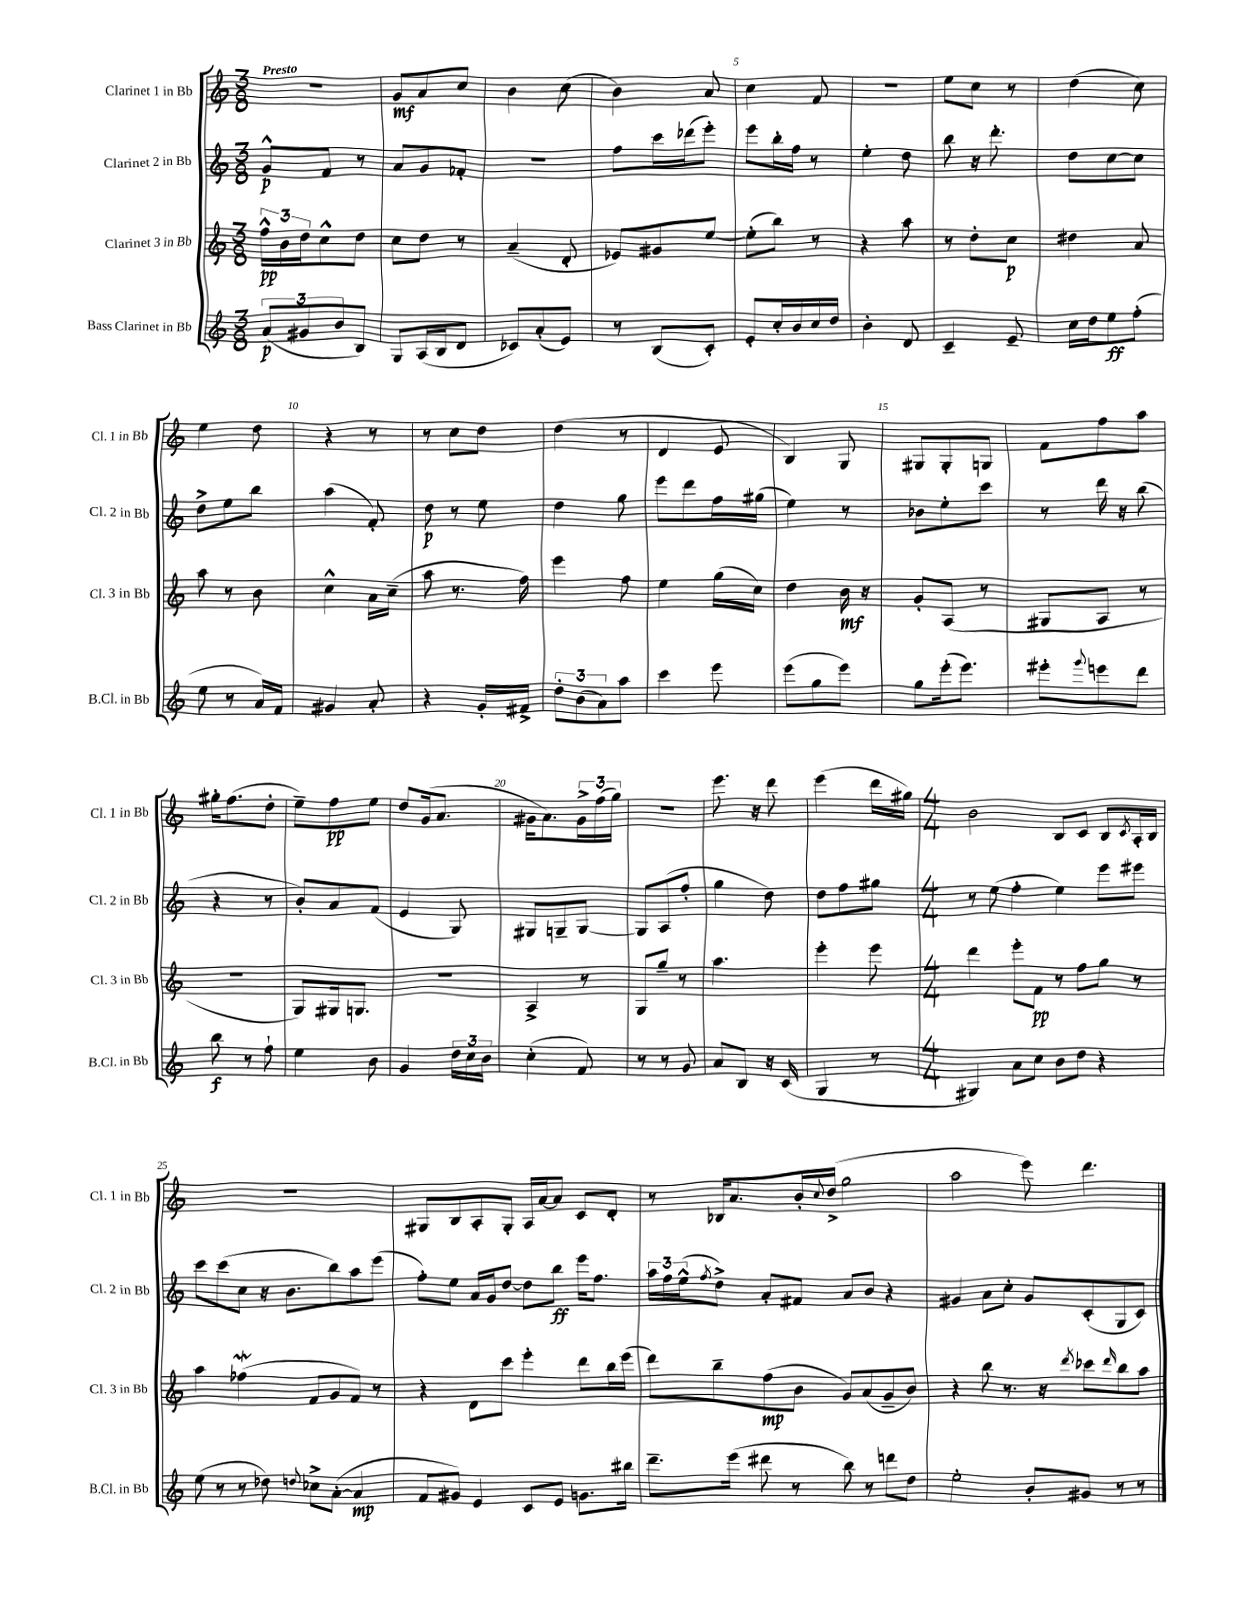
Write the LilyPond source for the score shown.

<<
\new StaffGroup <<
\new Staff = "s0" \with { instrumentName = "Clarinet 1 in Bb" shortInstrumentName = "Cl. 1 in Bb" } {
    \clef treble \key c \major \numericTimeSignature \time 3/8 \tempo "Presto"
    R4. |
    g'8\mf a'8 c''8 |
    b'4 c''8( |
    b'4) a'8 |
    c''4 f'8 |
    R4. |
    e''8 c''8 r8 |
    d''4( c''8) |
    e''4 d''8 |
    r4 r8 |
    r8 c''8 d''8 |
    d''4( r8 |
    d'4 e'8 |
    b4) g8 |
    gis8 gis8-. g8 |
    f'8 f''8 a''8 |
    gis''16-. f''8.( d''8-. |
    e''8--) f''8\pp e''8 |
    d''8 g'16( a'8. |
    gis'16 a'8.) \tuplet 3/2 { gis'16-> f''16( g''16) } |
    R4. |
    e'''8. r16 d'''8 |
    e'''4( d'''16 gis''16) |
    \numericTimeSignature \time 4/4 b'2 b8 c'8 b8 \acciaccatura { c'8 } a16-. b16 |
    R1 |
    gis8 b8 a8-. gis8-. a16 a'16~ a'8 c'8 d'8-. |
    r8 bes16 a'8. b'16-. \appoggiatura { c''8 } d''16->( g''2 |
    a''2 e'''8) d'''4. \bar "|." |
}
\new Staff = "s1" \with { instrumentName = "Clarinet 2 in Bb" shortInstrumentName = "Cl. 2 in Bb" } {
    \clef treble \key c \major \numericTimeSignature \time 3/8
    g'8-^\p f'8 r8 |
    a'8 g'8 fes'8-. |
    R4. |
    f''8 c'''16 des'''16( e'''8-.) |
    e'''8 b''16-. f''16 r8 |
    e''4-. d''8 |
    b''8 r16 d'''8.-. |
    d''8 c''8~ c''8 |
    d''8-> e''8 b''8 |
    a''4( f'8-.) |
    d''8\p r8 e''8 |
    d''4 g''8 |
    e'''8 d'''8 f''16 gis''16( |
    e''4) r8 |
    bes'8 e''8-. c'''8 |
    r8 d'''16 r16 b''8( |
    r4 r8 |
    b'8-.) a'8 f'8( |
    e'4 g8) |
    gis8 g8-- g8~ |
    g8 a8( f''8-. |
    g''4 d''8) |
    d''8 f''8 gis''8 |
    \numericTimeSignature \time 4/4 r8 e''8( f''4-. e''4) e'''8 eis'''8 |
    c'''8 c'''8( c''8 r16 b'8. b''8) a''8 e'''8( |
    f''8-.) e''8 a'16 g'16 d''8~ d''8 b''8\ff e'''16 f''8. |
    \tuplet 3/2 { a''16 f''16 e''16-^( } \acciaccatura { f''8 } d''8->) a'8-. fis'8 a'8 b'8 r4 |
    gis'4 a'8 c''8-. gis'8 c'8-.( g8 c'8) \bar "|." |
}
\new Staff = "s2" \with { instrumentName = "Clarinet 3 in Bb" shortInstrumentName = "Cl. 3 in Bb" } {
    \clef treble \key c \major \numericTimeSignature \time 3/8
    \tuplet 3/2 { f''16-^\pp b'16 d''16 } c''8-^ d''8 |
    c''8 d''8 r8 |
    a'4--( d'8-. |
    ees'8) gis'8 e''8~ |
    e''8-.( b''8) r8 |
    r4 a''8 |
    r8 d''8-. c''8\p |
    dis''4 a'8 |
    a''8 r8 b'8 |
    c''4-^ a'16 c''16--( |
    a''8 r8. f''16) |
    e'''4 f''8 |
    e''4 g''16( c''16) |
    d''4 b'16\mf r16 |
    g'8-. a8( r8 |
    gis8 a8 r8 |
    R4. |
    g8) gis16 g8. |
    R4. |
    a4-> r8 |
    g8 g''8-- r8 |
    a''4. |
    e'''4-. e'''8 |
    \numericTimeSignature \time 4/4 d'''4 e'''8-. f'8\pp r8 f''8 g''8 r8 |
    a''4 fes''4\mordent( f'8 g'8 f'8) r8 |
    r4 d'8 c'''8 e'''4-. d'''8 b''16 e'''16( |
    d'''8) b''8-- f''8\mp( b'8 g'8) a'8( g'8-- b'8) |
    r4 b''8 r8. r16 \acciaccatura { d'''8 } ces'''8 \grace { d'''16 } b''8 a''8 \bar "|." |
}
\new Staff = "s3" \with { instrumentName = "Bass Clarinet in Bb" shortInstrumentName = "B.Cl. in Bb" } {
    \clef treble \key c \major \numericTimeSignature \time 3/8
    \tuplet 3/2 { a'8\p( gis'8 b'8 } b8) |
    g8 a16( b16 d'8 |
    ces'8) a'8-.( e'8) |
    r8 b8( c'8-.) |
    e'8-. c''16-. b'16 c''16 d''16 |
    b'4-. d'8 |
    c'4-- e'8-- |
    c''16 d''16 e''8\ff f''8-.( |
    e''8 r8 a'16) f'16 |
    gis'4 a'8-. |
    r4 g'16-. fis'16-> |
    \tuplet 3/2 { d''8-. b'8( a'8) } a''8 |
    c'''4 e'''8 |
    e'''8( g''8 e'''8) |
    g''8 e'''16-.( e'''8.) |
    eis'''8-. \appoggiatura { g'''8 } e'''8 d'''8 |
    b''8\f r8 f''8-! |
    e''4 b'8 |
    g'4 \tuplet 3/2 { d''16 c''16 b'16 } |
    c''4-.( f'8) |
    r8 r8 g'8 |
    a'8 b8 r16 c'16( |
    g4 r8 |
    \numericTimeSignature \time 4/4 gis4) a'8 c''8 b'8 d''8 r4 |
    e''8( r8 r8 des''8) \appoggiatura { d''8 } ces''8-> a'8~-.( a'4\mp |
    f'8 gis'8) e'4 c'8 e'8 g'8. bis''16 |
    d'''8.-- e'''16( dis'''8 r8 b''8) r8 d'''8 d''8 |
    e''2-. b'8-. gis'8 r8 r8 \bar "|." |
}
>>
>>
\layout { \context { \Score \override BarNumber.break-visibility = ##(#f #t #t) barNumberVisibility = #(every-nth-bar-number-visible 5) } }
